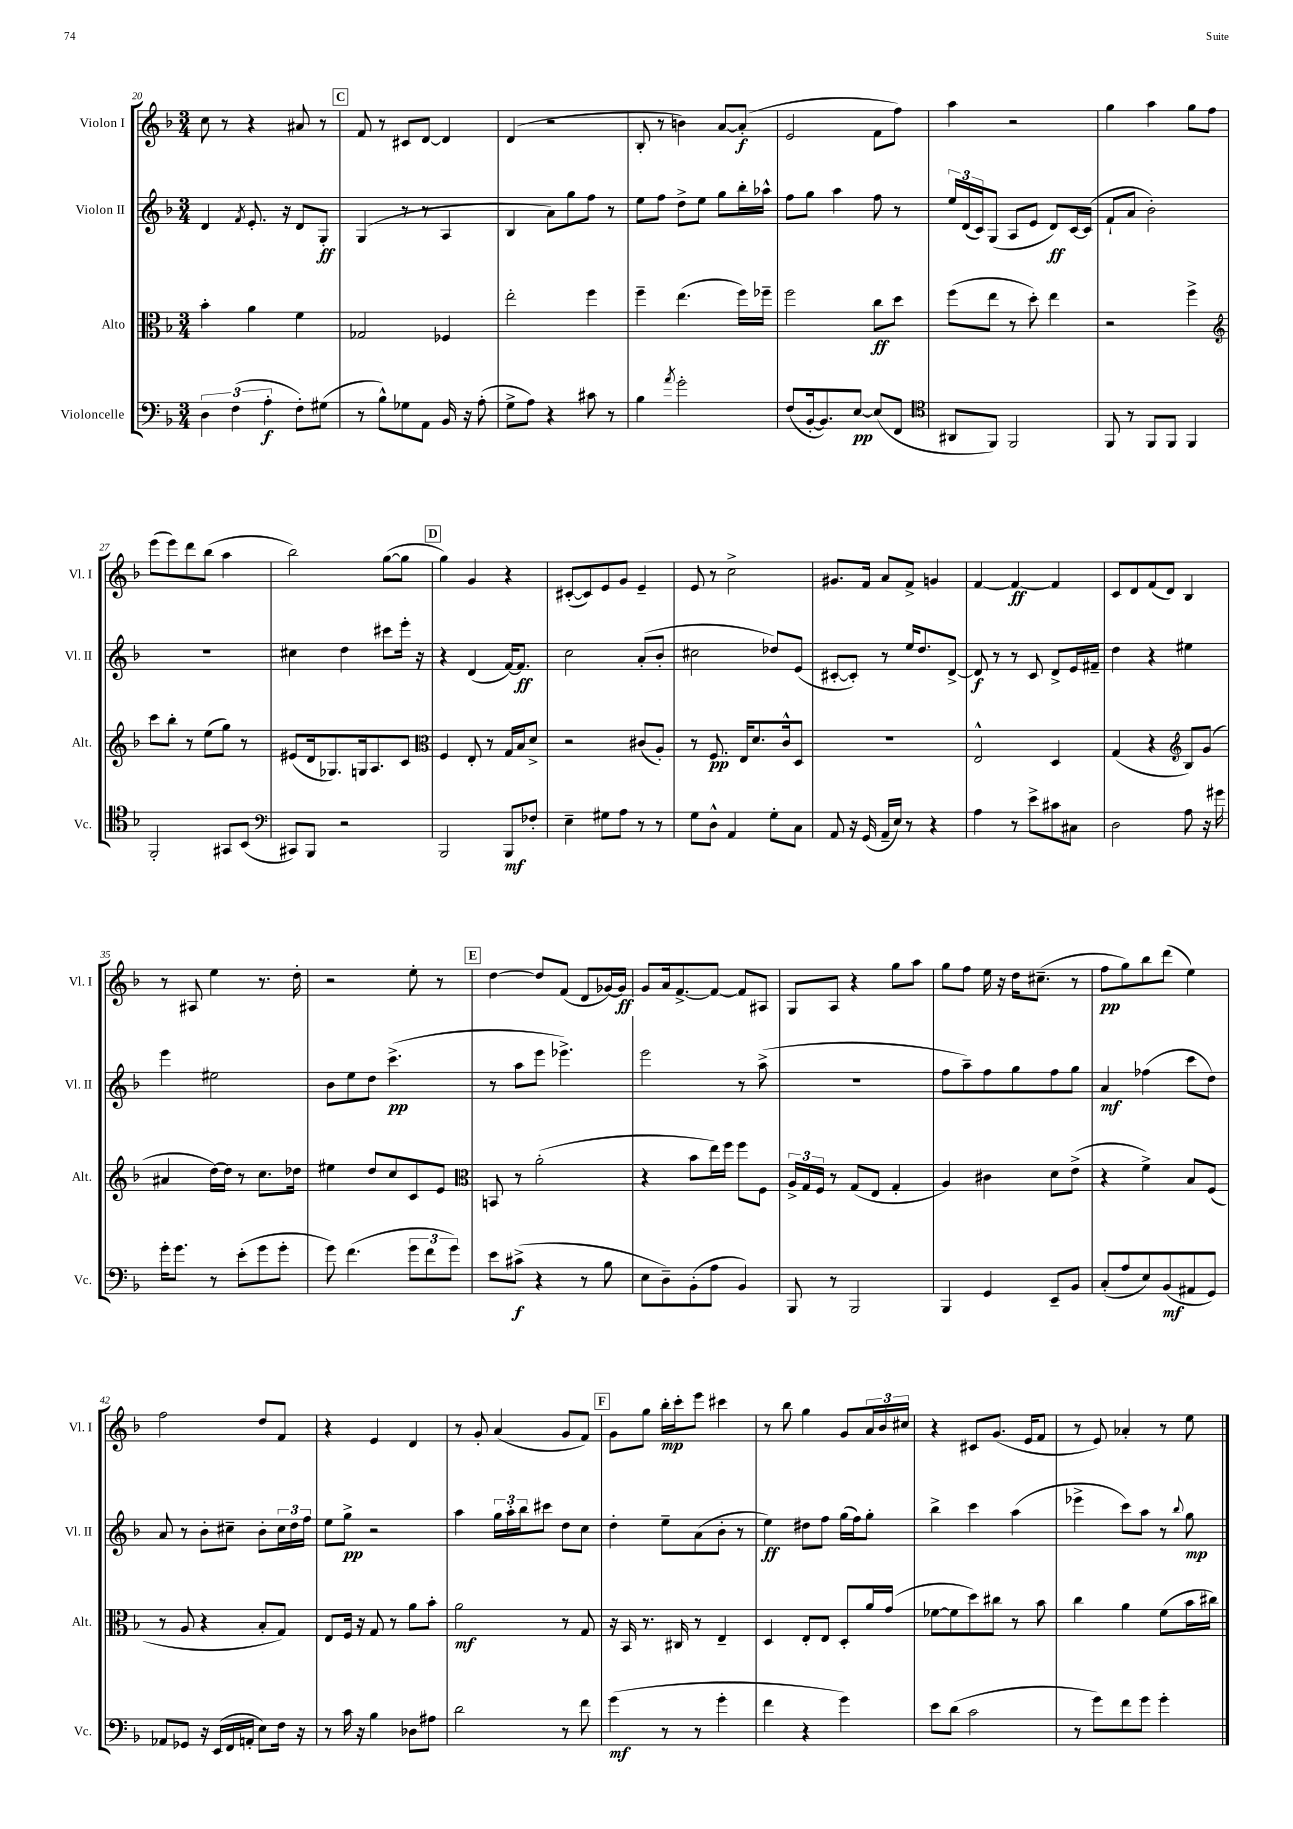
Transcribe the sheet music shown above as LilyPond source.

<<
\new StaffGroup <<
\new Staff = "s0" \with { instrumentName = "Violon I" shortInstrumentName = "Vl. I" } {
    \clef treble \key f \major \numericTimeSignature \time 3/4
    c''8 r8 r4 ais'8 r8 |
    \mark \markup { \box "C" } f'8 r8 cis'8 d'8~ d'4 |
    d'4( r2 |
    bes8-. r8 b'4) a'8~ a'8-.\f( |
    e'2 f'8 f''8) |
    a''4 r2 |
    g''4 a''4 g''8 f''8 |
    e'''8( e'''8) d'''8 bes''8( a''4 |
    bes''2) g''8~( g''8 |
    \mark \markup { \box "D" } g''4) g'4 r4 |
    cis'8~-.( cis'8) e'8 g'8 e'4-- |
    e'8 r8 c''2-> |
    gis'8. f'16 a'8 f'8-> g'4 |
    f'4~ f'4~\ff f'4 |
    c'8 d'8 f'8( d'8) bes4 |
    r8 ais8 e''4 r8. d''16-. |
    r2 e''8-. r8 |
    \mark \markup { \box "E" } d''4~ d''8 f'8( d'8 ges'16~) ges'16\ff |
    g'8 a'16 f'8.~-> f'8~ f'8 ais8 |
    g8 a8 r4 g''8 a''8 |
    g''8 f''8 e''16 r16 d''16 cis''8.--( r8 |
    f''8\pp g''8) bes''8 d'''8( e''4) |
    f''2 d''8 f'8 |
    r4 e'4 d'4 |
    r8 g'8-. a'4( g'8 f'8) |
    \mark \markup { \box "F" } g'8 g''8 bes''16-.\mp c'''16-. e'''8 cis'''4 |
    r8 bes''8 g''4 g'8 \tuplet 3/2 { a'16 bes'16 cis''16 } |
    r4 cis'8 g'8.( e'16 f'8 |
    r8 e'8) aes'4-. r8 e''8 \bar "|." |
}
\new Staff = "s1" \with { instrumentName = "Violon II" shortInstrumentName = "Vl. II" } {
    \clef treble \key f \major \numericTimeSignature \time 3/4
    d'4 \acciaccatura { f'8 } e'8.-. r16 d'8 g8-.\ff |
    \mark \markup { \box "C" } g4( r8 r8 a4 |
    bes4 a'8) g''8 f''8 r8 |
    e''8 f''8 d''8-> e''8 g''8 bes''16-. aes''16-^ |
    f''8 g''8 a''4 f''8 r8 |
    \tuplet 3/2 { e''16 d'16( c'16) } g8( a8 e'8 d'8\ff) c'16~ c'16( |
    f'8-! a'8 bes'2-.) |
    R2. |
    cis''4 d''4 cis'''8 e'''16-. r16 |
    \mark \markup { \box "D" } r4 d'4( f'16~) f'8.\ff |
    c''2 a'8-.( bes'8-. |
    cis''2 des''8) e'8( |
    cis'8~-. cis'8-.) r8 e''16 d''8. d'8~-> |
    d'8\f r8 r8 c'8 d'8-> e'16 fis'16-- |
    d''4 r4 eis''4 |
    e'''4 eis''2 |
    bes'8 e''8 d''8 c'''4.->\pp( |
    \mark \markup { \box "E" } r8 a''8 e'''8 ees'''4.->) |
    e'''2 r8 a''8->( |
    R2. |
    f''8 a''8--) f''8 g''8 f''8 g''8 |
    a'4\mf fes''4( c'''8 d''8) |
    a'8 r8 bes'8-. cis''8-- bes'8-. \tuplet 3/2 { cis''16 d''16 f''16 } |
    e''8 g''8->\pp r2 |
    a''4 \tuplet 3/2 { g''16 a''16-. bes''16 } cis'''8 d''8 c''8 |
    \mark \markup { \box "F" } d''4-. e''8-- a'8( bes'8-. r8 |
    e''4\ff) dis''8 f''8 g''16( f''16) g''8-. |
    bes''4-> c'''4 a''4( |
    ees'''4-> c'''8) a''8 r8 \appoggiatura { bes''8 } g''8\mp \bar "|." |
}
\new Staff = "s2" \with { instrumentName = "Alto" shortInstrumentName = "Alt." } {
    \clef alto \key f \major \numericTimeSignature \time 3/4
    bes'4-. a'4 f'4 |
    \mark \markup { \box "C" } ges2 fes4 |
    e''2-. f''4 |
    f''4-- e''4.( f''16) fes''16-- |
    f''2 c''8\ff d''8 |
    f''8( e''8 r8 d''8-.) e''4 |
    r2 f''4-> |
    \clef treble c'''8 bes''8-. r8 e''8( g''8) r8 |
    eis'8( d'16 ges8.) g16 a8. c'8 |
    \mark \markup { \box "D" } \clef alto f4 e8-. r8 g16 bes16 d'8-> |
    r2 cis'8( a8-.) |
    r8 f8.\pp e16 d'8. c'16-^ d8 |
    R2. |
    e2-^ d4 |
    g4( r4 \clef treble bes8) g'8( |
    ais'4 d''16~) d''16 r8 c''8. des''16 |
    eis''4 d''8 c''8 c'8 e'8 |
    \mark \markup { \box "E" } \clef alto b,8 r8 a'2-.( |
    r4 bes'8 e''16) f''16 f''8 f8 |
    \tuplet 3/2 { a16-> g16 f16 } r8 g8( e8 g4-. |
    a4) cis'4 d'8 e'8->( |
    r4 f'4->) bes8 f8( |
    r8 a8 r4 bes8-. g8) |
    e8 f16 r16 g8 r8 a'8 bes'8-. |
    a'2\mf r8 g8 |
    \mark \markup { \box "F" } r16 bes,16 r8. cis16 r8 e4-- |
    d4 e8-. e8 d8-. a'16 g'16( |
    fes'8~ fes'8 d''8) cis''8 r8 bes'8 |
    c''4 a'4 f'8( bes'16 cis''16) \bar "|." |
}
\new Staff = "s3" \with { instrumentName = "Violoncelle" shortInstrumentName = "Vc." } {
    \clef bass \key f \major \numericTimeSignature \time 3/4
    \tuplet 3/2 { d4 f4( a4-.\f } f8-.) gis8( |
    \mark \markup { \box "C" } r8 bes8-^) ges8 a,8 bes,16 r16 a8-.( |
    g8-> a8) r4 cis'8 r8 |
    bes4 \acciaccatura { a'8 } g'2-. |
    f8( bes,16~-. bes,8.) e8~\pp e8( f,8 |
    \clef tenor ais,8 f,8) f,2 |
    f,8 r8 f,8 f,8 f,4 |
    f,2-. gis,8 bes,8( |
    \clef bass cis,8) bes,,8 r2 |
    \mark \markup { \box "D" } bes,,2 bes,,8\mf fes8-. |
    e4-- gis8 a8 r8 r8 |
    g8 d8-^ a,4 g8-. c8 |
    a,8 r16 g,16( a,16-- e16) r8 r4 |
    a4 r8 e'8-> cis'8 cis8 |
    d2 a8 r16 gis'16 |
    g'16-. g'8. r8 e'8-.( g'8 g'8-. |
    g'8) f'4.( \tuplet 3/2 { g'8 f'8 g'8) } |
    \mark \markup { \box "E" } e'8 cis'8->\f( r4 r8 bes8 |
    e8 d8--) bes,8-.( a8 bes,4) |
    bes,,8 r8 bes,,2 |
    bes,,4 g,4 e,8-- bes,8 |
    c8-.( a8 e8) bes,8\mf( ais,8 g,8) |
    aes,8 ges,8 r16 e,16( f,16 a,16-. e8) f16 r16 |
    r8 c'16 r16 bes4 des8 ais8 |
    d'2 r8 f'8 |
    \mark \markup { \box "F" } g'4\mf( r8 r8 g'4-. |
    f'4 r4 g'4) |
    e'8 d'8( c'2 |
    r8 g'8) f'8 g'8 g'4-. \bar "|." |
}
>>
>>
\layout { \context { \Score currentBarNumber = #20 } }
